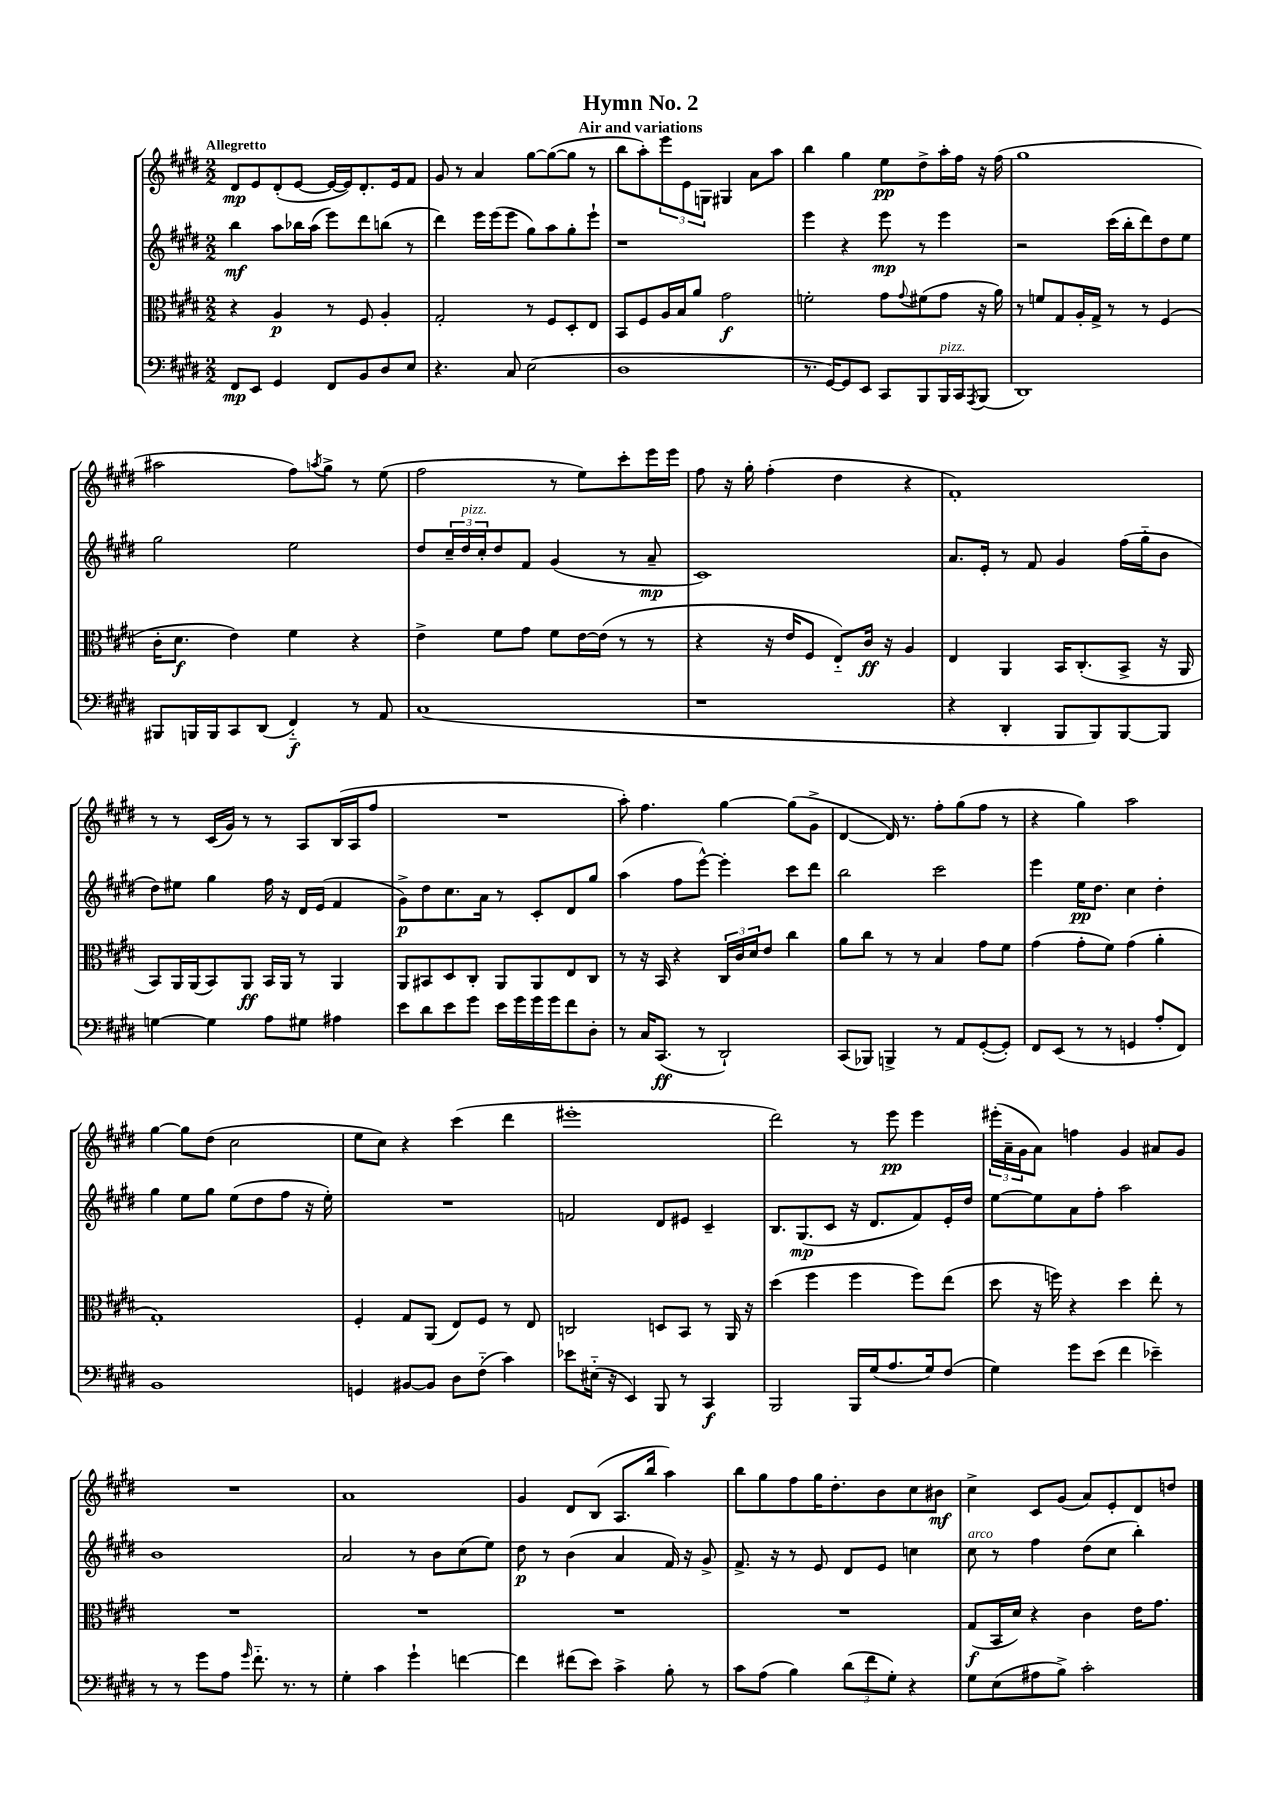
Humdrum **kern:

**kern	**dynam	**kern	**dynam	**kern	**dynam	**kern	**dynam
*part4	*part4	*part3	*part3	*part2	*part2	*part1	*part1
*staff4	*staff4	*staff3	*staff3	*staff2	*staff2	*staff1	*staff1
*clefF4	*	*clefC3	*	*clefG2	*	*clefG2	*
*k[f#c#g#d#]	*	*k[f#c#g#d#]	*	*k[f#c#g#d#]	*	*k[f#c#g#d#]	*
*M2/2	*	*M2/2	*	*M2/2	*	*M2/2	*
=1	=1	=1	=1	=1	=1	=1	=1
!	!	!	!	!	!	!LO:TX:a:B:t=Allegretto	!
8FF#/L	mp	4r	.	4bb\	mf	8d#/L	mp
8EE/J	.	.	.	.	.	8e/	.
4GG#/	.	4A/	p	8aa\L	.	(8d#'/	.
.	.	.	.	16bb-X\L	.	[8e/J	.
.	.	.	.	(16aa\JJ	.	.	.
8FF#/L	.	8r	.	8eee\L)	.	16e/LL_	.
.	.	.	.	.	.	16e/J])	.
8BB/	.	8F#/	.	8ddd#\	.	8.d#'/	.
8D#/	.	4A'/	.	(8bbn\J	.	.	.
.	.	.	.	.	.	16e/k	.
8E/J	.	.	.	8r	.	8f#/J	.
=2	=2	=2	=2	=2	=2	=2	=2
4.r	.	2G#'/	.	4ddd#\)	.	8g#/	.
.	.	.	.	.	.	8r	.
.	.	.	.	16eee\LL	.	4a/	.
.	.	.	.	(16eee\J	.	.	.
8C#/	.	.	.	8eee\J	.	.	.
(2E\	.	8r	.	8gg#\L)	.	[8gg#\L	.
.	.	8F#/L	.	8aa\	.	(8gg#\_	.
.	.	8D#'/	.	8gg#'\	.	8gg#\J]	.
.	.	8E/J	.	8eee`\J	.	8r	.
=3	=3	=3	=3	=3	=3	=3	=3
1D#	.	8BB/L	.	1r	.	8bb\L	.
.	.	8F#/	.	.	.	8aa'\)	.
.	.	16A/L	.	.	.	12eee\	.
.	.	16B/J	.	.	.	.	.
.	.	.	.	.	.	12e\	.
.	.	8a/J	.	.	.	.	.
.	.	.	.	.	.	12Gn\J	.
.	.	2g#\	f	.	.	4G#X/	.
.	.	.	.	.	.	8a\L	.
.	.	.	.	.	.	8aa\J	.
=4	=4	=4	=4	=4	=4	=4	=4
8.r	.	2fn'\	.	4eee\	.	4bb\	.
[16GG#/KL)	.	.	.	.	.	.	.
8GG#/]	.	.	.	4r	.	4gg#\	.
8EE/J	.	.	.	.	.	.	.
8CC#/L	.	8g#\L	.	8eee\	mp	8ee\L	pp
.	.	8qqg#/	.	.	.	.	.
8BBB/	.	(8f#X\	.	8r	.	8dd#^\	.
!LO:TX:a:i:t=pizz.	!	!	!	!	!	!	!
16BBB/L	.	8g#\J	.	4eee\	.	16aa'\L	.
16CC#/J	.	.	.	.	.	16ff#\JJ	.
8qAAA/	.	.	.	.	.	.	.
(8BBB/J	.	16r	.	.	.	16r	.
.	.	16a\)	.	.	.	(16ff#\	.
=5	=5	=5	=5	=5	=5	=5	=5
1DD#)	.	8r	.	2r	.	1gg#	.
.	.	8fn/L	.	.	.	.	.
.	.	8G#/	.	.	.	.	.
.	.	16A'/L	.	.	.	.	.
.	.	16G#^/JJ	.	.	.	.	.
.	.	8r	.	(16ccc#\LL	.	.	.
.	.	.	.	16bb'\J	.	.	.
.	.	8r	.	8ddd#\)	.	.	.
.	.	(4F#/	.	8dd#\	.	.	.
.	.	.	.	8ee\J	.	.	.
!!LO:LB:g=z
=6	=6	=6	=6	=6	=6	=6	=6
8BBB#X/L	.	16c#'\KL	.	2gg#\	.	2aa#X\	.
.	.	8.d#\J	f	.	.	.	.
16BBBn/L	.	.	.	.	.	.	.
16BBB/J	.	.	.	.	.	.	.
8CC#/	.	4e\)	.	.	.	.	.
(8DD#/J	.	.	.	.	.	.	.
4FF#/)	f	4f#\	.	2ee\	.	8ff#\L)	.
.	.	.	.	.	.	8qaan/	.
.	.	.	.	.	.	8gg#^\J	.
8r	.	4r	.	.	.	8r	.
8AA/	.	.	.	.	.	(8ee\	.
=7	=7	=7	=7	=7	=7	=7	=7
(1C#	.	4e^\	.	8dd#/L	.	2ff#\	.
.	.	.	.	24cc#~/L	.	.	.
!	!	!	!	!LO:TX:a:i:t=pizz.	!	!	!
.	.	.	.	24dd#/	.	.	.
.	.	.	.	24cc#'/J	.	.	.
.	.	8f#\L	.	8dd#/	.	.	.
.	.	8g#\J	.	8f#/J	.	.	.
.	.	8f#\L	.	(4g#/	.	8r	.
.	.	[16e\L	.	.	.	8ee\L)	.
.	.	(16e\JJ]	.	.	.	.	.
.	.	8r	.	8r	.	8ccc#'\	.
.	.	8r	.	8a~/	mp	16eee\L	.
.	.	.	.	.	.	16eee\JJ	.
=8	=8	=8	=8	=8	=8	=8	=8
1r	.	4r	.	1c#)	.	8ff#\	.
.	.	.	.	.	.	16r	.
.	.	.	.	.	.	16gg#'\	.
.	.	16r	.	.	.	(4ff#'\	.
.	.	16e/KL	.	.	.	.	.
.	.	8F#/J	.	.	.	.	.
.	.	8E/L)	.	.	.	4dd#\	.
.	.	16c#/Jk	ff	.	.	.	.
.	.	16r	.	.	.	.	.
.	.	4A/	.	.	.	4r	.
=9	=9	=9	=9	=9	=9	=9	=9
4r	.	4E/	.	8.a/L	.	1f#')	.
.	.	.	.	16e'/Jk	.	.	.
4DD#'/	.	4AA/	.	8r	.	.	.
.	.	.	.	8f#/	.	.	.
8BBB/L	.	16BB/KL	.	4g#/	.	.	.
.	.	(8.C#'/	.	.	.	.	.
8BBB/)	.	.	.	.	.	.	.
[8BBB/	.	8BB^/J	.	(16ff#\LL	.	.	.
.	.	.	.	16gg#\J	.	.	.
8BBB/J]	.	16r	.	8b\J	.	.	.
.	.	16AA/	.	.	.	.	.
!!LO:LB:g=z
=10	=10	=10	=10	=10	=10	=10	=10
[4Gn\	.	8BB/L)	.	8dd#\L)	.	8r	.
.	.	16AA/L	.	8ee#X\J	.	8r	.
.	.	(16AA/J	.	.	.	.	.
4G\]	.	8BB/)	.	4gg#\	.	(16c#/LL	.
.	.	.	.	.	.	16g#/JJ)	.
.	.	8AA/J	ff	.	.	8r	.
8A\L	.	16BB/LL	.	16ff#\	.	8r	.
.	.	16AA/JJ	.	16r	.	.	.
8G#X\J	.	8r	.	16d#/LL	.	8A/L	.
.	.	.	.	(16e/JJ	.	.	.
4A#X\	.	4AA/	.	4f#/	.	(16B/L	.
.	.	.	.	.	.	16A/J	.
.	.	.	.	.	.	8ff#/J	.
=11	=11	=11	=11	=11	=11	=11	=11
8e\L	.	8AA/L	.	8g#^\L)	p	1r	.
8d#\	.	8BB#X/	.	8dd#\	.	.	.
8e\	.	8D#/	.	8.cc#\	.	.	.
8g#\J	.	8C#'/J	.	.	.	.	.
.	.	.	.	16a\Jk	.	.	.
16e\LL	.	8AA/L	.	8r	.	.	.
16g#\	.	.	.	.	.	.	.
16g#\	.	8AA/	.	8c#'/L	.	.	.
16g#\J	.	.	.	.	.	.	.
8f#\	.	8E/	.	8d#/	.	.	.
8D#'\J	.	8C#/J	.	8gg#/J	.	.	.
=12	=12	=12	=12	=12	=12	=12	=12
8r	.	8r	.	(4aa\	.	8aa'\)	.
16C#/KL	.	16r	.	.	.	4.ff#\	.
(8.CC#/J	ff	16BB/	.	.	.	.	.
.	.	4r	.	8ff#\L	.	.	.
8r	.	.	.	[8eee^^\J)	.	.	.
2DD#`/)	.	24C#/LL	.	4eee'\]	.	[4gg#\	.
.	.	24c#/	.	.	.	.	.
.	.	24d#/J	.	.	.	.	.
.	.	8e/J	.	.	.	.	.
.	.	4cc#\	.	8ccc#\L	.	(8gg#\L]	.
.	.	.	.	8ddd#\J	.	8g#^\J	.
=13	=13	=13	=13	=13	=13	=13	=13
(8CC#/L	.	8a\L	.	2bb\	.	[4d#/	.
8BBB-X/J)	.	8cc#\J	.	.	.	.	.
4BBBn^/	.	8r	.	.	.	16d#/])	.
.	.	.	.	.	.	8.r	.
.	.	8r	.	.	.	.	.
8r	.	4B/	.	2ccc#\	.	8ff#'\L	.
8AA/L	.	.	.	.	.	(8gg#\	.
([8GG#'/	.	8g#\L	.	.	.	8ff#\J	.
8GG#'/J])	.	8f#\J	.	.	.	8r	.
=14	=14	=14	=14	=14	=14	=14	=14
8FF#/L	.	(4g#\	.	4eee\	.	4r	.
(8EE/J	.	.	.	.	.	.	.
8r	.	8g#'\L	.	16ee\KL	pp	4gg#\)	.
.	.	.	.	8.dd#\J	.	.	.
8r	.	8f#\J)	.	.	.	.	.
4GGn/	.	(4g#\	.	4cc#\	.	2aa\	.
8A'/L	.	4a'\	.	4dd#'\	.	.	.
8FF#/J)	.	.	.	.	.	.	.
!!LO:LB:g=z
=15	=15	=15	=15	=15	=15	=15	=15
1BB	.	1G#')	.	4gg#\	.	[4gg#\	.
.	.	.	.	8ee\L	.	8gg#\L]	.
.	.	.	.	8gg#\J	.	(8dd#\J	.
.	.	.	.	(8ee\L	.	2cc#\	.
.	.	.	.	8dd#\	.	.	.
.	.	.	.	8ff#\J	.	.	.
.	.	.	.	16r	.	.	.
.	.	.	.	16ee'\)	.	.	.
=16	=16	=16	=16	=16	=16	=16	=16
4GGn/	.	4F#'/	.	1r	.	8ee\L	.
.	.	.	.	.	.	8cc#\J)	.
[8BB#X/L	.	8G#/L	.	.	.	4r	.
8BB#/J]	.	(8AA/J	.	.	.	.	.
8D#\L	.	8E/L)	.	.	.	(4ccc#\	.
(8F#\J	.	8F#/J	.	.	.	.	.
4c#\)	.	8r	.	.	.	4ddd#\	.
.	.	8E/	.	.	.	.	.
=17	=17	=17	=17	=17	=17	=17	=17
8e-X\L	.	2Cn/	.	2fn/	.	1eee#X'	.
(16E#X\Jk	.	.	.	.	.	.	.
16r	.	.	.	.	.	.	.
4EE/)	.	.	.	.	.	.	.
8BBB/	.	8Dn/L	.	8d#/L	.	.	.
8r	.	8BB/J	.	8e#X/J	.	.	.
4CC#/	f	8r	.	4c#~/	.	.	.
.	.	16AA/	.	.	.	.	.
.	.	16r	.	.	.	.	.
=18	=18	=18	=18	=18	=18	=18	=18
2BBB/	.	(4dd#\	.	8.B/L	.	2ddd#\)	.
.	.	.	.	(8.G#/	mp	.	.
.	.	4ff#\	.	.	.	.	.
.	.	.	.	8c#/J	.	.	.
16BBB/LL	.	4ff#\	.	16r	.	8r	.
(16G#/J	.	.	.	8.d#/L	.	.	.
8.A/	.	.	.	.	.	8eee\	pp
.	.	8ff#\L)	.	8f#/)	.	4eee\	.
16G#/k)	.	.	.	.	.	.	.
(8F#/J	.	(8ee\J	.	16e'/L	.	.	.
.	.	.	.	16dd#/JJ	.	.	.
=19	=19	=19	=19	=19	=19	=19	=19
4G#\)	.	8dd#\	.	[8ee\L	.	(24eee#X'\LL	.
.	.	.	.	.	.	24a~\	.
.	.	.	.	.	.	24g#\J	.
.	.	16r	.	8ee\]	.	8a\J)	.
.	.	16ffn\)	.	.	.	.	.
8g#\L	.	4r	.	8a\	.	4ffn\	.
(8e\J	.	.	.	8ff#'\J	.	.	.
4f#\	.	4dd#\	.	2aa\	.	4g#/	.
4e-X~\)	.	8ee'\	.	.	.	8a#X/L	.
.	.	8r	.	.	.	8g#/J	.
!!LO:LB:g=z
=20	=20	=20	=20	=20	=20	=20	=20
8r	.	1r	.	1b	.	1r	.
8r	.	.	.	.	.	.	.
8g#\L	.	.	.	.	.	.	.
8A\J	.	.	.	.	.	.	.
16qqg#/	.	.	.	.	.	.	.
8.f#\	.	.	.	.	.	.	.
8.r	.	.	.	.	.	.	.
8r	.	.	.	.	.	.	.
=21	=21	=21	=21	=21	=21	=21	=21
4G#'\	.	1r	.	2a/	.	1a	.
4c#\	.	.	.	.	.	.	.
4g#`\	.	.	.	8r	.	.	.
.	.	.	.	8b\L	.	.	.
[4fn\	.	.	.	(8cc#\	.	.	.
.	.	.	.	8ee\J)	.	.	.
=22	=22	=22	=22	=22	=22	=22	=22
4f\]	.	1r	.	8dd#\	p	4g#/	.
.	.	.	.	8r	.	.	.
(8f#X\L	.	.	.	(4b\	.	8d#/L	.
8e\J)	.	.	.	.	.	(8B/J	.
4c#^\	.	.	.	4a/	.	8.A/L	.
.	.	.	.	.	.	16bb/Jk	.
8B'\	.	.	.	16f#/)	.	4aa\)	.
.	.	.	.	16r	.	.	.
8r	.	.	.	8g#^/	.	.	.
=23	=23	=23	=23	=23	=23	=23	=23
8c#\L	.	1r	.	8.f#^/	.	8bb\L	.
(8A\J	.	.	.	.	.	8gg#\	.
.	.	.	.	16r	.	.	.
4B\)	.	.	.	8r	.	8ff#\	.
.	.	.	.	8e/	.	16gg#\K	.
.	.	.	.	.	.	8.dd#'\	.
(12d#\L	.	.	.	8d#/L	.	.	.
12f#\	.	.	.	.	.	.	.
.	.	.	.	8e/J	.	8b\	.
12G#'\J)	.	.	.	.	.	.	.
4r	.	.	.	4ccn\	.	8cc#\	.
.	.	.	.	.	.	8b#X\J	mf
=24	=24	=24	=24	=24	=24	=24	=24
!	!	!	!	!LO:TX:a:i:t=arco	!	!	!
8G#\L	.	(8G#/L	f	8cc#\	.	4cc#^\	.
(8E\	.	16BB/L	.	8r	.	.	.
.	.	16d#/JJ)	.	.	.	.	.
8A#X\	.	4r	.	4ff#\	.	8c#/L	.
8B^\J)	.	.	.	.	.	(8g#/J	.
2c#'\	.	4c#\	.	(8dd#\L	.	8a/L)	.
.	.	.	.	8cc#\J	.	8e'/	.
.	.	16e\KL	.	4bb'\)	.	8d#/	.
.	.	8.g#\J	.	.	.	.	.
.	.	.	.	.	.	8ddn/J	.
==	==	==	==	==	==	==	==
*-	*-	*-	*-	*-	*-	*-	*-
